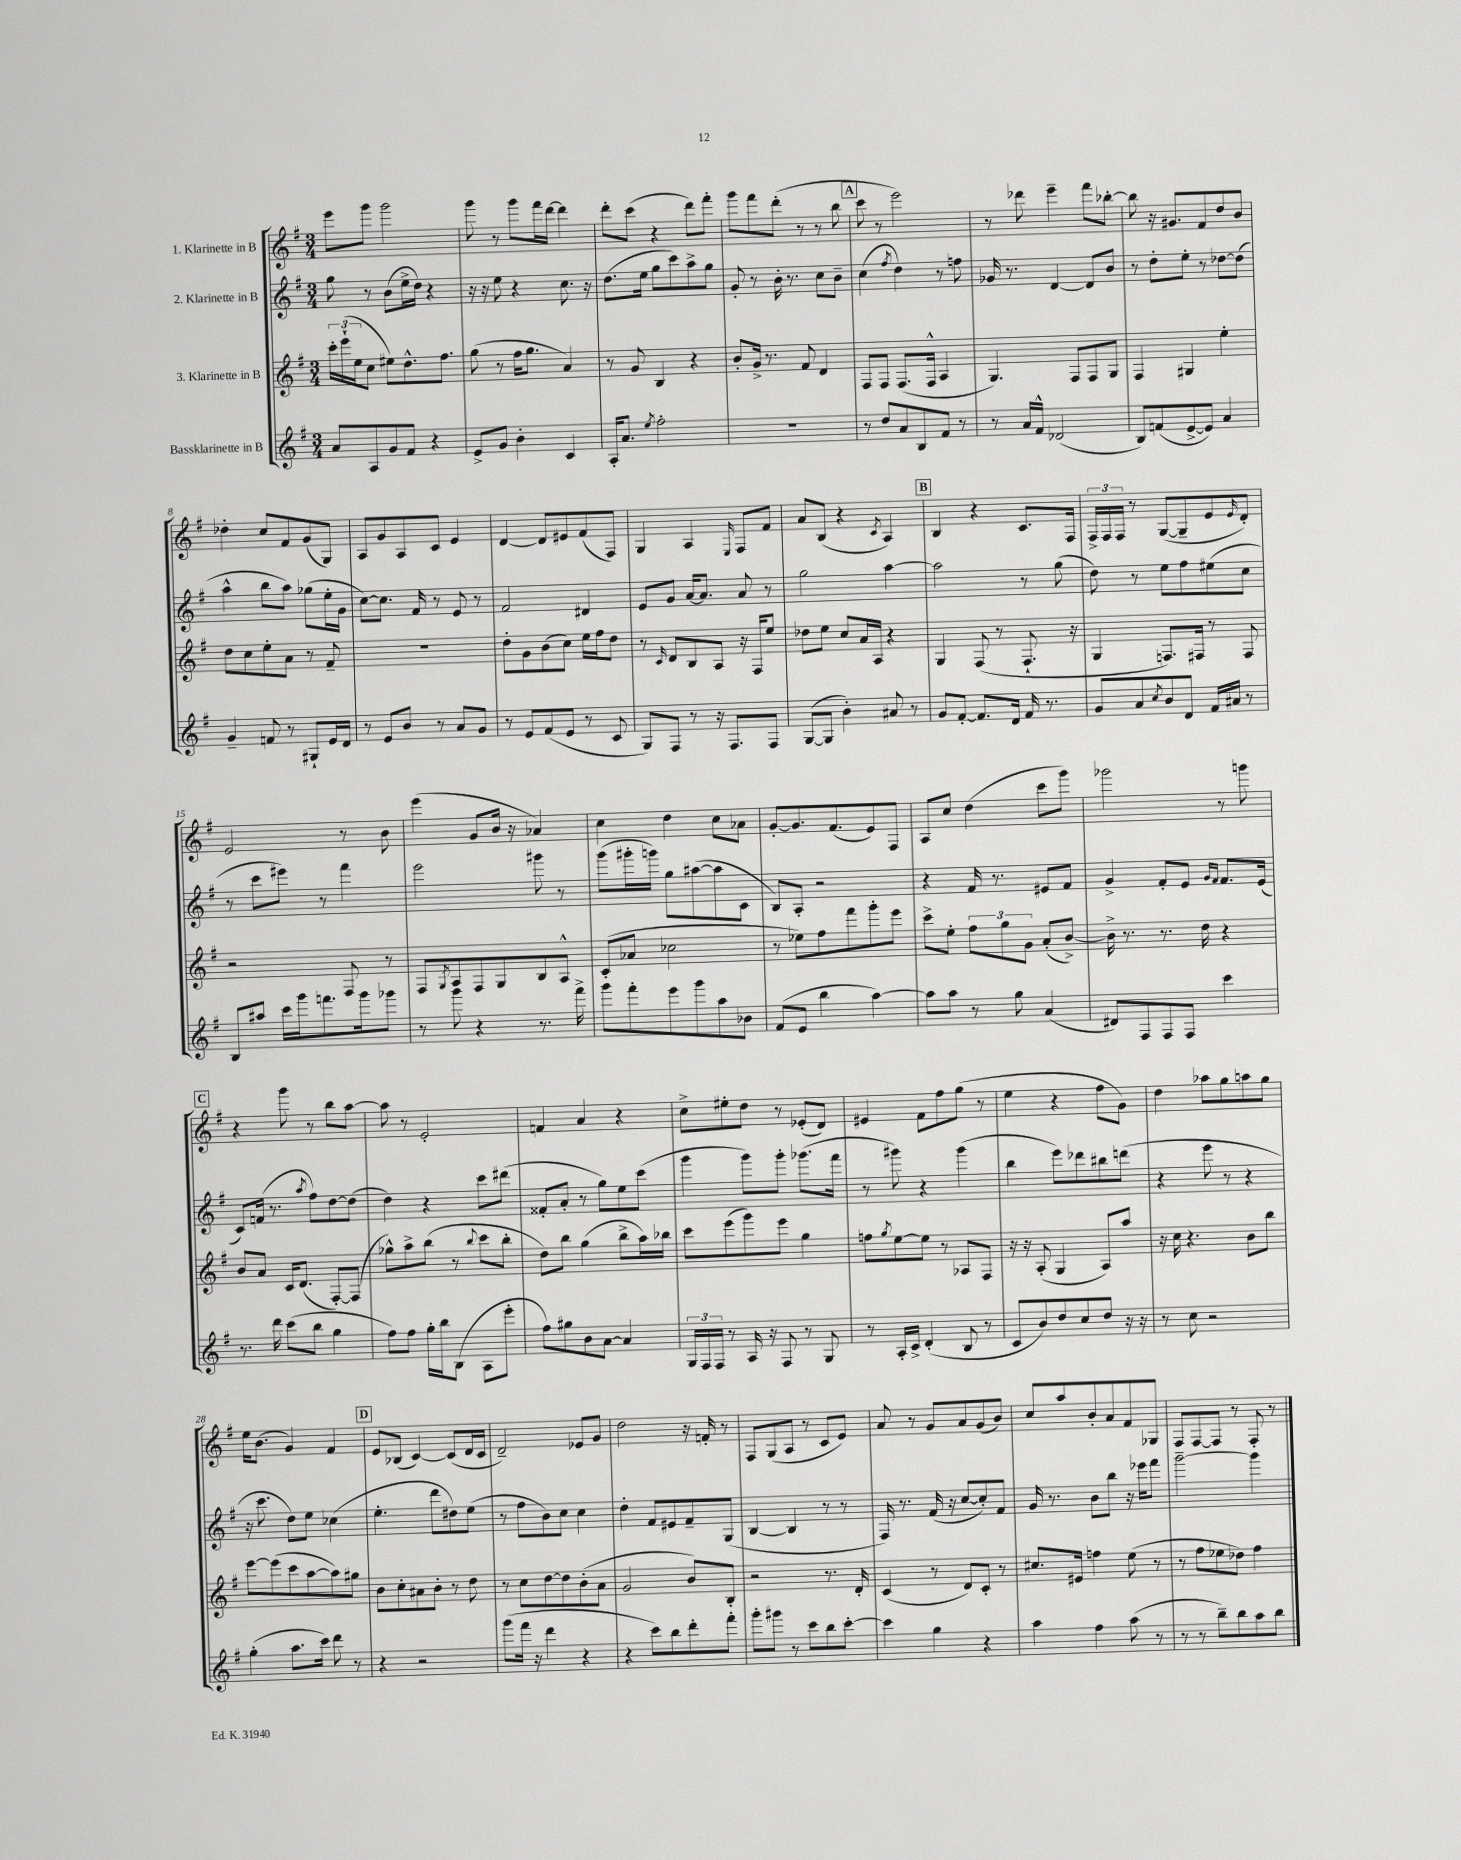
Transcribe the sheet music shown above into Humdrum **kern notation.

**kern	**kern	**kern	**kern
*staff4	*staff3	*staff2	*staff1
*clefG2	*clefG2	*clefG2	*clefG2
*k[f#]	*k[f#]	*k[f#]	*k[f#]
*M3/4	*M3/4	*M3/4	*M3/4
8a	24ccc'	8gg	8eee
.	(24eee`	.	.
.	24ee	.	.
8A	8cc	8r	8ggg
8g	8ee#)	(8b	2ggg
8f#	8.dd^^	16ee^	.
.	.	16dd)	.
4r	.	4r	.
.	8.ff#	.	.
=	=	=	=
8e^	(8gg	16r	8ggg
.	.	16r	.
8g	8r	8ee	8r
4b'	16ff#	4r	8ggg
.	8.gg	.	.
.	.	.	16fff#
.	.	.	[16ddd
4c	4a)	8.cc	4ddd]
.	.	16r	.
=	=	=	=
16A'	8r	(8.dd	8ddd'
8.a	.	.	.
.	8g	.	(8ccc
.	.	16ee	.
8qee	.	.	.
2ff#'	4B	8gg	4r
.	.	8ccc)	.
.	4r	8aa^	8ddd)
.	.	8gg	8fff#'
=	=	=	=
2.r	8b'	8g'	8ggg
.	16g^	8r	8fff#
.	8.r	.	.
.	.	16b'	(8ddd'
.	.	8.r	.
.	8f#	.	8r
.	4d	8cc	8r
.	.	8b~	8bb
=	=	=	=
8r	8F#	(4cc	8ccc
8dd	8F#	.	8r
.	.	8qff#	.
8a	(8.F#	4dd)	2eee)
8B	.	.	.
.	16F#^^	.	.
8f#	4A	8r	.
8r	.	8ff	.
=	=	=	=
8r	4.G)	16g-	8r
.	.	8.r	.
16a	.	.	8ddd-
16f#^^	.	.	.
(2d-	.	[4d	4eee~
.	8F#	.	.
.	8F#	8d]	8fff#
.	8G	8b	[8bb-'
=	=	=	=
8B)	4F#	8r	8bb-]
(8f	.	8dd'	16r
.	.	.	8.g#
[8e^	4G#	8ee'	.
8e])	.	8r	8f#
4a	4ee'	[8dd-	8dd
.	.	(8dd-]	8b
=	=	=	=
4g~	8dd	4aa^^	4dd-'
.	8cc	.	.
8f	8ee'	8bb	8cc
8r	8a	8aa)	8f#
8G#`	8r	(8gg-	(8g
16e	8f#~	16ee'	8G)
16d	.	16g	.
=	=	=	=
8r	2.r	[8cc)	8A
8e	.	8.cc]	8g
8b	.	.	8A
.	.	16f#	.
8r	.	8r	8c
8a	.	8e	4e
8g	.	8r	.
=	=	=	=
8r	8dd'	2f#	[4d
8e	8g	.	.
(8f#	(8b	.	8d]
8e	8cc)	.	8e#
8r	16ee	4d#	(8f#
.	16ff#	.	.
8c	8dd	.	8F#)
=	=	=	=
8G)	8r	8e	4G
.	16qqc	.	.
8F#	8d	8g	.
8r	8B	[16a	4A
.	.	8.a]	.
16r	8A	.	.
8.F#	.	.	.
.	.	.	16qqE
.	16r	8a	8F#
.	16F#	.	.
8F#	8ee	8r	8f#
=	=	=	=
([8G	8dd-	2gg	8a
8G]	8ee	.	(8B
4b')	8cc	.	4r
.	16a	.	.
.	16A	.	.
.	.	.	8qc
8a#	4r	[4aa	4A)
8r	.	.	.
=	=	=	=
8g	4G	2aa]	4B
[8f#'	.	.	.
8.f#]	(8F#	.	4r
.	8r	.	.
16d	.	.	.
16f#	8.F#`	8r	8.c
8.r	.	.	.
.	.	(8gg	.
.	16r	.	16F#
=	=	=	=
8g	4G	8dd)	24F#^
.	.	.	24F#
.	.	.	24F#
8a	.	8r	8r
8qcc	.	.	.
8b	8.F)	8ee	([8G
8d	.	8ff#	8G~]
.	16F#	.	.
16f#	8r	(8ee#	8e
16a#	.	.	.
.	.	.	16qqe
8r	8F#	8cc	8d')
=	=	=	=
8B	2r	8r	2e
8aa#	.	8ccc	.
16ccc	.	8eee#)	.
16ggg	.	.	.
8.fff	.	8r	.
.	8F#	4fff#	8r
16ggg	.	.	.
8ggg-	8r	.	8b
=	=	=	=
8r	8F#	2eee	(4eee
.	8qG	.	.
8ggg	8A	.	.
4r	8F#	.	8g
.	8G	.	16b
.	.	.	16r
8.r	8B	8ggg#	4a-)
.	8A^^	8r	.
16fff#^	.	.	.
=	=	=	=
8ggg	(8c'	(8ggg	4cc
8fff#'	8a-	16ggg#'	.
.	.	16ggg)	.
8eee	2cc-	8gg	4dd
8ggg	.	([8aa#	.
8aa	.	8aa#]	8cc
8b-	.	8c	8a-
=	=	=	=
(8f#	8r	8B)	[8g'
8e	8ee-)	8A'	8.g]
4bb	8ff#	2r	.
.	.	.	(8.f#
.	8fff#	.	.
[4aa)	8ggg'	.	8e)
.	8eee	.	8F#
=	=	=	=
8aa]	8ccc^	4r	8A
8aa	8ee'	.	8cc
8r	12ff#	16f#	(4dd
.	.	8.r	.
.	12gg	.	.
8gg	.	.	.
.	12g	.	.
(4a	(8a'	8e#	8ccc
.	[8b^)	8f#	8ggg)
=	=	=	=
8d#)	16b^]	4g^	2ggg-
.	8.r	.	.
8F#	.	.	.
8F#	8.r	8f#'	.
8F#	.	8e	.
.	16dd	.	.
.	.	16qqg	.
.	.	16qqf#	.
4ccc	4r	8.f#	8r
.	.	.	8ggg
.	.	(16e	.
=	=	=	=
8.r	8b	8c)	4r
.	8a	(16f	.
16ddd	.	8.r	.
(8ccc	16c	.	8ggg
.	(8.d	.	.
.	.	8qaa	.
8bb	.	8ff#)	8r
4gg	[8F#')	[8dd	8bb
.	(8F#]	(8dd]	[8aa
=	=	=	=
8ff#)	8gg-^^)	4dd)	8aa]
8ff#	8aa^	.	8r
16gg'	(8bb	4r	2e'
16bb	.	.	.
(8B	8r	.	.
.	8qqbb	.	.
8A	8ccc	8ccc	.
8eee'	8bb'	(8ddd#	.
=	=	=	=
8ff#)	8dd)	8f##'	4f
8gg#	8bb	8a'	.
8b	(4gg	8r	4a
[8a	.	8gg)	.
4a]	8bb^	8ee	4r
.	16aa)	(8ccc	.
.	16bb-	.	.
=	=	=	=
24G	8ccc	4ggg	8cc^
24F#	.	.	.
24F#	.	.	.
8r	(8eee	.	8ee#'
16A	8ggg)	8ggg)	8dd
16r	.	.	.
8F#	8eee	8ggg'	8r
8r	4gg	(8.ggg-	(8e-'
8G	.	.	8d)
.	.	16fff#	.
=	=	=	=
8r	8ff	8r	4e#
.	8qgg	.	.
16A'	[8ee	8ggg#)	.
16c^	.	.	.
(4d'	8ee]	4r	8f#
.	8r	.	8ff#
8B	8A-	(4ggg#	(8gg
8r	8F#	.	8r
=	=	=	=
8c	16r	4bb	4ee
.	16r	.	.
8b)	(8A'	.	.
8dd	4G	8eee)	4r
8cc	.	8ddd-	.
8dd	8A)	8bb#	8ff#
16r	8aa	(8ddd	8g)
16r	.	.	.
=	=	=	=
8r	16r	4r	4dd
.	16cc	.	.
8cc	4.r	.	.
2r	.	8eee	8aa-
.	.	8r	8gg
.	8b	4r	8aa
.	8bb	.	8gg
=	=	=	=
(4gg'	[8eee	16r	16ee
.	.	8.ccc	(8.b
.	(8eee]	.	.
8.aa	8ccc	8dd)	4g)
.	[8aa	8ee	.
16ccc)	.	.	.
8ddd	8aa])	(4cc-	4f#
8r	8gg#	.	.
=	=	=	=
4r	8b	4.ee'	8e
.	8cc'	.	(8B-
2r	8a#	.	[4c)
.	8b'	8ddd	.
.	8r	8dd#)	(8c]
.	8dd	(8ee	16d
.	.	.	16c
=	=	=	=
(8ggg	8r	8r	2d~)
16fff#	8cc	8ff#	.
16r	.	.	.
4ddd	[8dd	8b)	.
.	8dd]	8cc	.
4r	(8b'	4cc	8e-
.	8a	.	8g
=	=	=	=
4r	2g	4dd'	2dd
8ccc)	.	8f#	.
8bb	.	8e#	.
8ddd'	8b)	8f#~	16r
.	.	.	16f'
8fff#'	8B'	(8G	8r
=	=	=	=
8ggg'	2r	[4B	8F#
8ggg#	.	.	(8G
8r	.	4B]	8A
8ccc	.	.	8r
8bb	8.r	8r	8c
[8ccc'	.	8r	8e)
.	16d'	.	.
=	=	=	=
4ccc]	(4c	16F#)	8a
.	.	8.r	.
.	.	.	8r
4gg	8r	(16f#	8g
.	.	16r	.
.	8d)	[8cc	8a
4r	8c'	8cc'])	(8g
.	8r	8f#	8b)
=	=	=	=
4aa	8.cc#	16g	8cc
.	.	8.r	.
.	.	.	8aa
.	16e#	.	.
4ff#	4ff	8b	8b'
.	.	8bb	8a
(8aa	(8ee	16r	8f#
.	.	16eee-	.
8r	8r	8fff#	8G-
=	=	=	=
8r	8r	[2ggg~	8F#
8r	8ff#	.	[8F#
8bb~)	8ee-	.	8F#]
8bb	8dd-)	.	8r
8aa	4ff#	4ggg]	8F#'
8bb	.	.	8r
==	==	==	==
*-	*-	*-	*-
